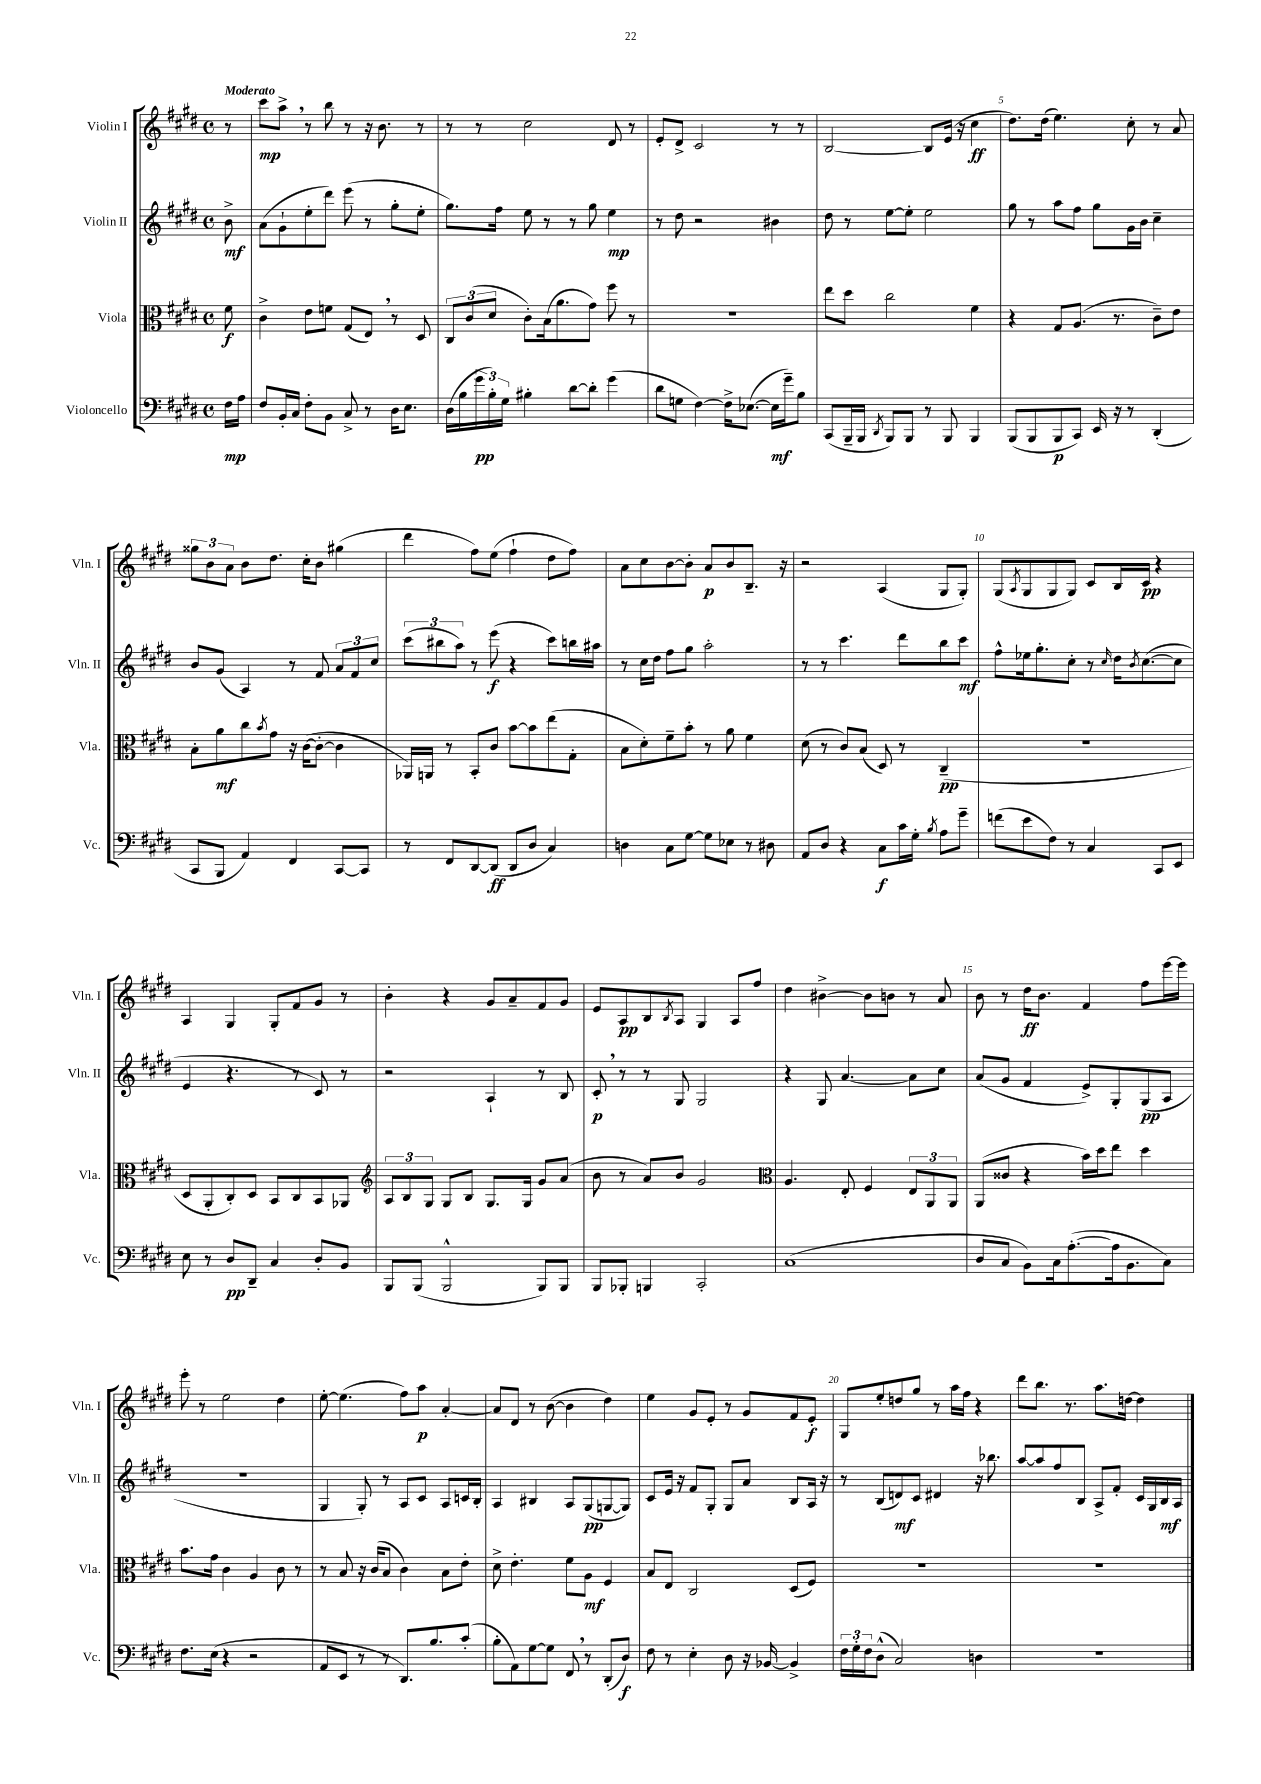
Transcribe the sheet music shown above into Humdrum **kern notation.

**kern	**dynam	**kern	**dynam	**kern	**dynam	**kern	**dynam
*part4	*part4	*part3	*part3	*part2	*part2	*part1	*part1
*staff4	*staff4	*staff3	*staff3	*staff2	*staff2	*staff1	*staff1
*I"Violoncello	*	*I"Viola	*	*I"Violin II	*	*I"Violin I	*
*I'Vc.	*	*I'Vla.	*	*I'Vln. II	*	*I'Vln. I	*
*clefF4	*	*clefC3	*	*clefG2	*	*clefG2	*
*k[f#c#g#d#]	*	*k[f#c#g#d#]	*	*k[f#c#g#d#]	*	*k[f#c#g#d#]	*
*M4/4	*	*M4/4	*	*M4/4	*	*M4/4	*
*met(c)	*	*met(c)	*	*met(c)	*	*met(c)	*
=	=	=	=	=	=	=	=
!	!	!	!	!	!	!LO:TX:a:B:t=Moderato	!
16F#\LL	mp	8f#\	f	8b^\	mf	8r	.
16A\JJ	.	.	.	.	.	.	.
=1	=1	=1	=1	=1	=1	=1	=1
8F#/L	.	4c#^\	.	(8a\L	.	8ccc#\L	mp
16BB'/L	.	.	.	8g#`\	.	8aa^,\J	.
16C#/JJ	.	.	.	.	.	.	.
8F#'\L	.	8e\L	.	8ee'\	.	8r	.
8BB\J	.	8fn\J	.	8ddd#\J)	.	8bb\	.
8C#^/	.	(8G#/L	.	(8eee\	.	8r	.
8r	.	8E,/J)	.	8r	.	16r	.
.	.	.	.	.	.	8.b\	.
16D#\KL	.	8r	.	8gg#'\L	.	.	.
8.E\J	.	.	.	.	.	.	.
.	.	8D#/	.	8ee'\J	.	8r	.
=2	=2	=2	=2	=2	=2	=2	=2
(16D#\LL	.	12C#/L	.	8.gg#\L)	.	8r	.
16B\	.	.	.	.	.	.	.
.	.	(12c#/	.	.	.	.	.
24g#\	pp	.	.	.	.	8r	.
24B'\)	.	12d#/J	.	.	.	.	.
.	.	.	.	16ff#\Jk	.	.	.
24G#\JJ	.	.	.	.	.	.	.
4B#X'\	.	8c#'\L)	.	8ee\	.	2cc#\	.
.	.	(16B\k	.	8r	.	.	.
.	.	8.a\	.	.	.	.	.
[8d#\L	.	.	.	8r	.	.	.
8d#'\J]	.	8g#\J)	.	8gg#\	.	.	.
(4g#\	.	8ff#\	.	4ee\	mp	8d#/	.
.	.	8r	.	.	.	8r	.
=3	=3	=3	=3	=3	=3	=3	=3
8d#\L	.	1r	.	8r	.	8e'/L	.
8Gn\J	.	.	.	8dd#\	.	8d#^/J	.
[4F#\)	.	.	.	2r	.	2c#/	.
16F#^\KL]	.	.	.	.	.	.	.
([8.E-X\J	.	.	.	.	.	.	.
16E-\LL]	mf	.	.	4b#X\	.	8r	.
16g#~\J)	.	.	.	.	.	.	.
8B\J	.	.	.	.	.	8r	.
=4	=4	=4	=4	=4	=4	=4	=4
(8CC#/L	.	8ee\L	.	8dd#\	.	[2B/	.
16BBB~/L	.	8dd#\J	.	8r	.	.	.
16BBB/JJ	.	.	.	.	.	.	.
8qDD#/	.	.	.	.	.	.	.
8BBB/L)	.	2cc#\	.	[8ee\L	.	.	.
8BBB/J	.	.	.	8ee'\J]	.	.	.
8r	.	.	.	2ee\	.	8B/L]	.
8BBB/	.	.	.	.	.	(16e/Jk	.
.	.	.	.	.	.	16r	.
4BBB/	.	4f#\	.	.	.	4cc#\	ff
=5	=5	=5	=5	=5	=5	=5	=5
(8BBB/L	.	4r	.	8gg#\	.	8.dd#\L)	.
8BBB/	.	.	.	8r	.	.	.
.	.	.	.	.	.	(16dd#\Jk	.
8BBB/	p	8G#/L	.	8aa\L	.	4.ee\)	.
8CC#/J)	.	(8.A/J	.	8ff#\J	.	.	.
16EE/	.	.	.	8gg#\L	.	.	.
16r	.	8.r	.	.	.	.	.
8r	.	.	.	16g#\L	.	8cc#'\	.
.	.	.	.	16b\JJ	.	.	.
(4DD#'/	.	8c#~\L)	.	4cc#~\	.	8r	.
.	.	8e\J	.	.	.	8a/	.
!!LO:LB:g=z
=6	=6	=6	=6	=6	=6	=6	=6
8CC#/L	.	8B'\L	.	8b/L	.	12gg##X\L	.
.	.	.	.	.	.	12b\	.
8BBB/J	.	8a\	mf	(8g#/J	.	.	.
.	.	.	.	.	.	12a\J	.
4AA/)	.	8cc#\	.	4A/)	.	8b\L	.
.	.	8qb/	.	.	.	.	.
.	.	8g#\J	.	.	.	8.dd#\J	.
4FF#/	.	16r	.	8r	.	.	.
.	.	([16c#\KL	.	.	.	16cc#'\KL	.
.	.	8c#'\J_	.	8f#/	.	8b\J	.
[8CC#/L	.	4c#\]	.	12a/L	.	(4gg#X\	.
.	.	.	.	12f#/	.	.	.
8CC#/J]	.	.	.	.	.	.	.
.	.	.	.	12cc#/J	.	.	.
=7	=7	=7	=7	=7	=7	=7	=7
8r	.	16AA-X/LL)	.	(12ccc#\L	.	4ddd#\	.
.	.	16AAn/JJ	.	.	.	.	.
.	.	.	.	12bb#X\	.	.	.
8FF#/L	.	8r	.	.	.	.	.
.	.	.	.	12aa\J)	.	.	.
[8DD#/	.	8BB'/L	.	8r	.	8ff#\L)	.
(8DD#/J]	ff	8c#/J	.	(8eee\	f	(8ee\J	.
8DD#/L	.	[8b\L	.	4r	.	4ff#`\	.
8D#/J	.	8b\]	.	.	.	.	.
4C#/)	.	(8ee\	.	8ccc#\L)	.	8dd#\L	.
.	.	8G#'\J	.	16bbn\L	.	8ff#\J)	.
.	.	.	.	16aa#X\JJ	.	.	.
=8	=8	=8	=8	=8	=8	=8	=8
4Dn\	.	8B\L	.	8r	.	8a\L	.
.	.	8d#'\)	.	16cc#\LL	.	8cc#\	.
.	.	.	.	16dd#\JJ	.	.	.
8C#\L	.	8f#~\	.	8ff#\L	.	[8b\	.
[8G#\J	.	8b'\J	.	8gg#\J	.	8b'\J]	.
8G#\L]	.	8r	.	2aa'\	.	8a/L	p
8E-X\J	.	8a\	.	.	.	8b/	.
8r	.	4f#\	.	.	.	8.B~/J	.
8D#X\	.	.	.	.	.	.	.
.	.	.	.	.	.	16r	.
=9	=9	=9	=9	=9	=9	=9	=9
8AA/L	.	(8d#\	.	8r	.	2r	.
8D#/J	.	8r	.	8r	.	.	.
4r	.	8c#/L)	.	4.ccc#\	.	.	.
.	.	(8B/J	.	.	.	.	.
8C#\L	f	8D#/)	.	.	.	(4A/	.
16c#\L	.	8r	.	8ddd#\L	.	.	.
16G#'\JJ	.	.	.	.	.	.	.
8qB/	.	.	.	.	.	.	.
8A\L	.	(4C#~/	pp	8bb\	.	8G#/L	.
8g#~\J	.	.	.	8ccc#\J	mf	8G#'/J)	.
=10	=10	=10	=10	=10	=10	=10	=10
(8fn\L	.	1r	.	8ff#^^\L	.	(8G#/L	.
.	.	.	.	.	.	8qA/	.
8e\	.	.	.	16ee-X\k	.	8G#/	.
.	.	.	.	8.gg#'\	.	.	.
8F#\J)	.	.	.	.	.	8G#/	.
8r	.	.	.	8cc#'\J	.	8G#/J)	.
4C#/	.	.	.	8r	.	8c#/L	.
.	.	.	.	16qqcc#/	.	.	.
.	.	.	.	16dd#\KL	.	16B/L	.
.	.	.	.	8qb/	.	.	.
.	.	.	.	([8.cc#\	.	16c#/JJ	pp
8CC#/L	.	.	.	.	.	4r	.
8EE/J	.	.	.	8cc#\J]	.	.	.
!!LO:LB:g=z
=11	=11	=11	=11	=11	=11	=11	=11
8E\	.	8D#/L	.	4e/	.	4A/	.
8r	.	8AA'/	.	.	.	.	.
8D#/L	pp	8C#'/)	.	4.r	.	4G#/	.
8DD#~/J	.	8D#/J	.	.	.	.	.
4C#/	.	8BB/L	.	.	.	8G#'/L	.
.	.	8C#/	.	8r	.	8f#/	.
8D#'/L	.	8BB/	.	8c#/)	.	8g#/J	.
8BB/J	.	8AA-X/J	.	8r	.	8r	.
=12	=12	=12	=12	=12	=12	=12	=12
*	*	*clefG2	*	*	*	*	*
8BBB/L	.	12A/L	.	2r	.	4b'\	.
.	.	12B/	.	.	.	.	.
(8BBB/J	.	.	.	.	.	.	.
.	.	12G#/J	.	.	.	.	.
2BBB^^/	.	8G#/L	.	.	.	4r	.
.	.	8B/J	.	.	.	.	.
.	.	8.G#/L	.	4A`/	.	8g#/L	.
.	.	.	.	.	.	8a~/	.
.	.	16G#/Jk	.	.	.	.	.
8BBB/L)	.	8g#/L	.	8r	.	8f#/	.
8BBB/J	.	(8a/J	.	8B/	.	8g#/J	.
=13	=13	=13	=13	=13	=13	=13	=13
8BBB/L	.	8b\	.	8c#',/	p	8e/L	.
8BBB-X'/J	.	8r	.	8r	.	8A/	pp
4BBBn/	.	8a/L)	.	8r	.	8B/	.
.	.	.	.	.	.	8qB/	.
.	.	8b/J	.	8G#/	.	8A/J	.
2CC#'/	.	2g#/	.	2G#/	.	4G#/	.
.	.	.	.	.	.	8A/L	.
.	.	.	.	.	.	8ff#/J	.
=14	=14	=14	=14	=14	=14	=14	=14
*	*	*clefC3	*	*	*	*	*
(1C#	.	4.A/	.	4r	.	4dd#\	.
.	.	.	.	8G#/	.	[4b#X^\	.
.	.	8E'/	.	[4.a/	.	.	.
.	.	4F#/	.	.	.	8b#\L]	.
.	.	.	.	.	.	8bn\J	.
.	.	12E/L	.	8a\L]	.	8r	.
.	.	12AA/	.	.	.	.	.
.	.	.	.	8cc#\J	.	8a/	.
.	.	12AA/J	.	.	.	.	.
=15	=15	=15	=15	=15	=15	=15	=15
8D#/L	.	(8AA/L	.	(8a/L	.	8b\	.
8C#/J	.	8c##X/J	.	8g#/J	.	8r	.
8BB\L)	.	4r	.	4f#/	.	16dd#\KL	ff
.	.	.	.	.	.	8.b\J	.
16C#\k	.	.	.	.	.	.	.
([8.A'\	.	.	.	.	.	.	.
.	.	16b\LL)	.	8e^/L)	.	4f#/	.
.	.	16dd#\J	.	.	.	.	.
16A\k]	.	8ee\J	.	8G#'/	.	.	.
8.BB\	.	.	.	.	.	.	.
.	.	4dd#\	.	(8G#/	pp	8ff#\L	.
8C#\J)	.	.	.	8A/J	.	[16eee\L	.
.	.	.	.	.	.	16eee\JJ]	.
!!LO:LB:g=z
=16	=16	=16	=16	=16	=16	=16	=16
8.F#\L	.	8.b\L	.	1r	.	8eee'\	.
.	.	.	.	.	.	8r	.
(16E\Jk	.	16g#\Jk	.	.	.	.	.
4r	.	4c#\	.	.	.	2ee\	.
2r	.	4A/	.	.	.	.	.
.	.	8c#\	.	.	.	4dd#\	.
.	.	8r	.	.	.	.	.
=17	=17	=17	=17	=17	=17	=17	=17
8AA/L	.	8r	.	4G#/	.	[8ee'\	.
8EE/J	.	8B/	.	.	.	(4.ee\]	.
8r	.	16r	.	8G#'/)	.	.	.
.	.	(16c#/KL	.	.	.	.	.
8r	.	8B/J	.	8r	.	.	.
8.DD#/L)	.	4c#\)	.	8A/L	.	8ff#\L)	.
.	.	.	.	8c#/J	.	8aa\J	p
8.B/	.	.	.	.	.	.	.
.	.	8B\L	.	8A/L	.	[4a'/	.
(8c#'/J	.	8e'\J	.	16cn/L	.	.	.
.	.	.	.	16B'/JJ	.	.	.
=18	=18	=18	=18	=18	=18	=18	=18
8B'\L	.	8d#^\	.	4A/	.	8a/L]	.
8AA\)	.	4.e'\	.	.	.	8d#/J	.
[8G#\	.	.	.	4B#X/	.	8r	.
8G#\J]	.	.	.	.	.	([8b\	.
8FF#,/	.	8f#\L	.	8A/L	.	4b\]	.
8r	.	8A\J	mf	(8G#/	pp	.	.
(8DD#'/L	.	4F#/	.	[8Gn/	.	4dd#\)	.
8D#/J)	f	.	.	8G/J])	.	.	.
=19	=19	=19	=19	=19	=19	=19	=19
8F#\	.	8B/L	.	8c#/L	.	4ee\	.
8r	.	8E/J	.	16e/Jk	.	.	.
.	.	.	.	16r	.	.	.
4E'\	.	2C#/	.	8f#/L	.	8g#/L	.
.	.	.	.	8G#'/J	.	8e'/J	.
8D#\	.	.	.	8G#/L	.	8r	.
16r	.	.	.	8a/J	.	8g#/L	.
[16BB-X/	.	.	.	.	.	.	.
4BB-^/]	.	(8D#/L	.	8B/L	.	8f#/	.
.	.	8F#/J)	.	16A/Jk	.	8e'/J	f
.	.	.	.	16r	.	.	.
=20	=20	=20	=20	=20	=20	=20	=20
24F#\LL	.	1r	.	8r	.	8G#/L	.
24G#'\	.	.	.	.	.	.	.
24F#\J	.	.	.	.	.	.	.
(8D#^^\J	.	.	.	(8B/L	.	8ee'/	.
2C#/)	.	.	.	8dn/)	mf	8ddn/	.
.	.	.	.	8c#/J	.	8gg#/J	.
.	.	.	.	4d#X/	.	8r	.
.	.	.	.	.	.	16aa\LL	.
.	.	.	.	.	.	16ff#\JJ	.
4Dn\	.	.	.	16r	.	4r	.
.	.	.	.	8.bb-X\	.	.	.
=21	=21	=21	=21	=21	=21	=21	=21
1r	.	1r	.	[8aa/L	.	8ddd#\L	.
.	.	.	.	8aa/]	.	8.bb\J	.
.	.	.	.	8ff#/	.	.	.
.	.	.	.	.	.	8.r	.
.	.	.	.	8B/J	.	.	.
.	.	.	.	8A^/L	.	8.aa\L	.
.	.	.	.	8f#'/J	.	.	.
.	.	.	.	.	.	[16ddn\Jk	.
.	.	.	.	16c#/LL	.	4dd\]	.
.	.	.	.	16G#/	.	.	.
.	.	.	.	16B/	mf	.	.
.	.	.	.	16A/JJ	.	.	.
==	==	==	==	==	==	==	==
*-	*-	*-	*-	*-	*-	*-	*-
